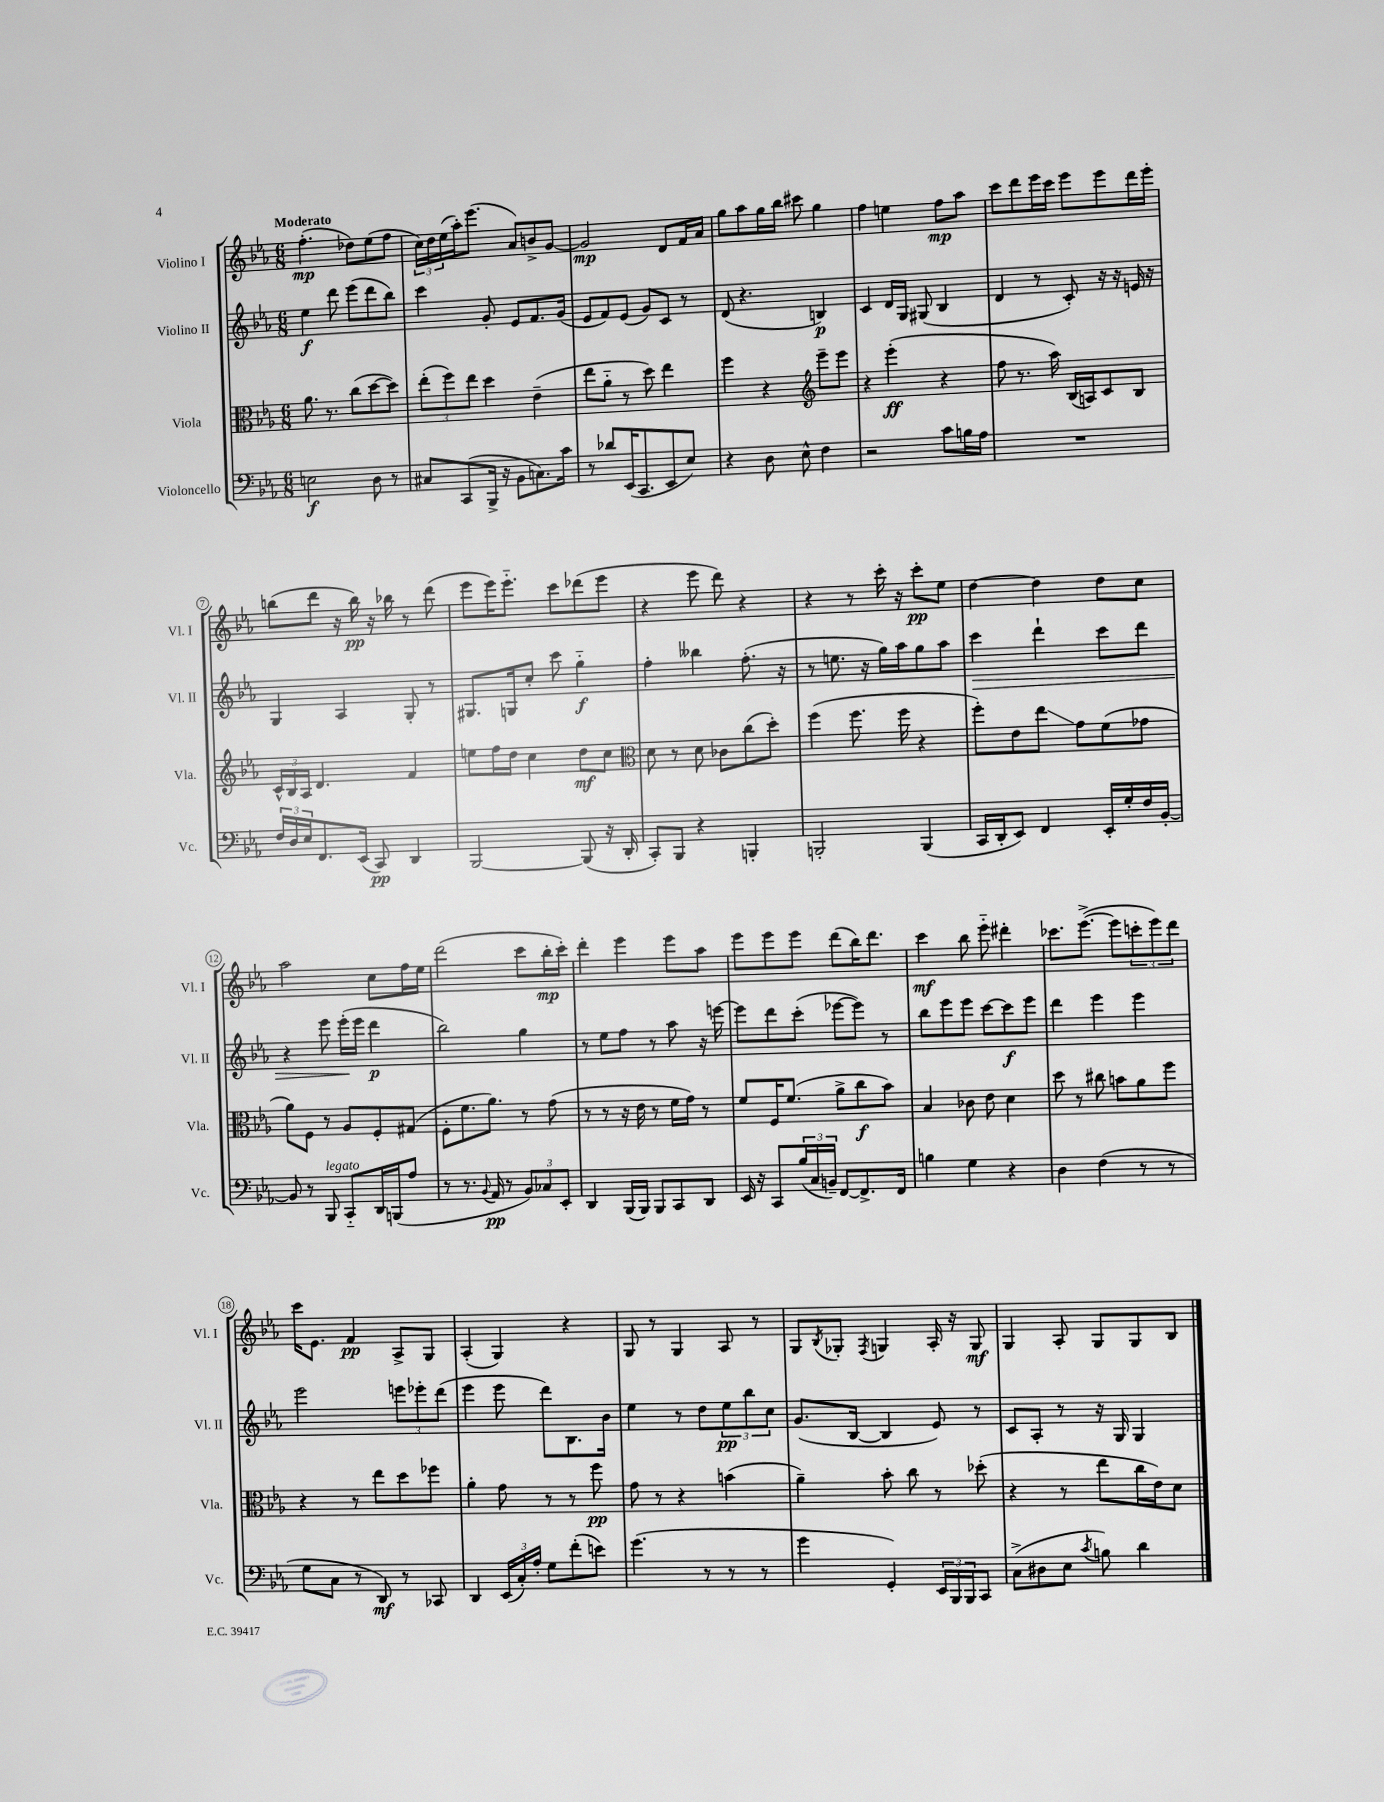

**kern	**kern	**kern	**kern
*staff4	*staff3	*staff2	*staff1
*clefF4	*clefC3	*clefG2	*clefG2
*k[b-e-a-]	*k[b-e-a-]	*k[b-e-a-]	*k[b-e-a-]
*M6/8	*M6/8	*M6/8	*M6/8
2E\	8.a-\	4ee-\	(4.ff'\
.	8.r	.	.
.	.	8ddd\	.
.	(8cc\L	(8eee-\L	8dd-\L)
8D\	[8dd\	8ddd\	(8ee-\
8r	8dd\]J)	8bb-\J)	8ff\J
=	=	=	=
8C#/L	(12ee-'\L	4ccc\	24cc\LL)
.	.	.	24dd\
.	12ff\)	.	(24ee-\
(8CC/	.	.	16aa-'\J)
.	12ee-\J	.	.
.	.	.	(8.eee-\J
16BBB-^/Jk	4dd\	8g'/	.
16r	.	.	.
8BB-\L	.	8e-/L	8a-/L)
8.C\)	(4e-~\	8.f/	8b^/
.	.	.	[8g/J
16c\Jk	.	(16g/Jk	.
=	=	=	=
8r	8ee-\L	8e-/L	2g/]
8d-/L	8a-'~\J	8f/)	.
(16EE-/K	8r	(8e-/J	.
8.CC/	.	.	.
.	8dd\)	8g/L)	.
8EE-/	4ee-\	8c/J	8d/L
8E-/J)	.	8r	16f/L
.	.	.	16a-/JJ
=	=	=	=
4r	4ff\	(8d/	8gg\L
.	.	4.r	8aa-\
8D\	4r	.	16gg\L
.	.	.	16bb-\JJ
8E-^^\	.	.	8ccc#\
*	*clefG2	*	*
4F\	8eee-~\L	4B/)	4gg\
.	8eee-\J	.	.
=	=	=	=
2r	4r	4c/	4ff\
.	(4eee-'\	16d/LL	4ee\
.	.	16G/JJ	.
.	.	(8G#/	.
8c\L	4r	4B-/	8ff\L
16B\L	.	.	8aa-\J
16A-\JJ	.	.	.
=	=	=	=
2.r	8ff\	4d/	8ccc\L
.	8.r	.	8ddd\
.	.	8r	16eee-\L
.	16aa-\)	.	16ccc\JJ
.	(16B-/LL	8c'/)	8eee-\L
.	16A/J)	.	.
.	8c/	16r	8eee-\
.	.	16r	.
.	8B-/J	16e/	16ddd\L
.	.	16r	16eee-'\JJ
=	=	=	=
24F/LL	24c^^/LL	4G/	(8bb\L
24D/	24B-/	.	.
24E-/J	24A-/JJ	.	.
8.FF/	4.d/	.	8ddd\J
.	.	4A-/	16r
(16EE-/Jk	.	.	16bb\)
8CC/)	.	.	16r
.	.	.	16bb-\
4DD/	4f/	8G'/	8r
.	.	8r	(8ddd\
=	=	=	=
[2BBB-/	8ee\L	8.G#/L	8eee-\L
.	16ff\L	.	16eee-\K)
.	16dd\JJ	16G/k	8.eee-'~\J
.	4cc\	8cc'/J	.
.	.	8ccc\	8ccc\L
(8BBB-/]	8dd\L	4gg'~\	(8ddd-\
16r	8cc\J	.	8eee-\J
16DD'/	.	.	.
=	=	=	=
*	*clefC3	*	*
8CC'/L)	8d\	4ff'\	4r
8BBB-/J	8r	.	.
4r	8d\	4bb--\	8eee-\
.	8c-\L	.	8ddd\)
4BBB'/	(8cc\	(8.ff'\	4r
.	8dd'\J)	.	.
.	.	16r	.
=	=	=	=
2BBB'/	(4ff\	8r	4r
.	.	8.ee\	.
.	8.ff\	.	8r
.	.	16r	.
.	.	16gg\LL)	16ccc'\
.	16ff\	16aa-\J	16r
(4BBB/	4r	8gg\	8ccc'\L
.	.	8aa-\J	8ee-\J
=	=	=	=
16CC/LL	8ff'\L)	4ccc\	[4dd\
16DD'/J	.	.	.
8EE-/J)	8e-\	.	.
4FF/	8ee-\J	4ddd`\	4dd\]
.	8g\L	.	.
16EE-'/LL	(8f\	8ccc\L	8dd\L
16G'/	.	.	.
16F/	8g-\J	8ddd\J	8cc\J
[16BB-'/JJ	.	.	.
=	=	=	=
8BB-/]	8a-\L)	4r	2aa-\
8r	8F\J	.	.
8BBB-/	8r	8eee-\	.
8CC'~/L	8A-/L	(16eee-'\LL	.
.	.	16eee-\JJ	.
16DD/L	8F'/	4ddd\	8cc\L
(16BBB/J	.	.	.
8A-/J	(8G#/J	.	16ff\L
.	.	.	16ee-\JJ
=	=	=	=
8r	8F'\L	2bb-\)	(2ddd\
8.r	8.f\	.	.
8qqBB-/	.	.	.
16AA-/	8.a-\J)	.	.
8r	.	.	.
12BB-/L)	8r	4gg\	8ccc\L
12C-/	.	.	.
.	(8g\	.	16bb-'\L
12EE-'/J	.	.	.
.	.	.	16ccc'\JJ)
=	=	=	=
4DD/	8r	8r	4ddd'\
.	8r	8ee-\L	.
(16BBB-/LL	16r	8ff\J	4eee-\
16BBB-/JJ)	16e-\	.	.
8BBB-/L	8r	8r	.
8CC/	16f\LL	8aa-\	8eee-\L
.	16g\JJ)	.	.
8DD/J	8r	16r	8aa-\J
.	.	[16eee\	.
=	=	=	=
16EE-/	8f/L	8eee\]L	8eee-\L
16r	.	.	.
8CC/L	16F/K	8ddd\	8eee-\
.	(8.f/J	.	.
(24B-/L	.	(8ccc'\J	8eee-\J
24C/	.	.	.
24BB~/JJ)	.	.	.
[8FF/L	8a-^\L	[8eee-\L	(8ddd\L
8.FF^/]	8cc\	8eee-\]J)	16bb-\K)
.	.	.	8.ddd\J
.	8b-\J)	8r	.
16FF/Jk	.	.	.
=	=	=	=
4B\	4B-/	8bb-\L	4ccc\
.	.	8eee-\	.
4G\	8c-\	8eee-\J	8bb-\
.	8e-\	[8ccc\L	8eee-'~\
4r	4d\	8ccc\]	4ddd#'\
.	.	8eee-\J	.
=	=	=	=
4D\	8dd\	4ddd\	8.ccc-\L
.	8r	.	.
.	.	.	([8.eee-^\J
(4F\	8cc#\	4eee-\	.
.	8b\L	.	8eee-\]L
8r	8a-\	4eee-\	12ccc'\
.	.	.	12eee-\)
8r	8ff\J	.	.
.	.	.	12ddd\J
=	=	=	=
8G\L	4r	2eee-\	16ccc\LK
.	.	.	8.e-\J
8C\J	.	.	.
8r	8r	.	4f/
8DD/)	8ee-\L	.	.
8r	8dd\	12eee\L	8A-^/L
.	.	12eee-'\	.
8CC-/	8ff-\J	.	8G/J
.	.	(12ddd\J	.
=	=	=	=
4DD/	4a-'\	4eee-\	(4A-'/
(24EE-/LL	8g\	8eee-\	4G/)
24C'/)	.	.	.
24A-'/JJ	.	.	.
8G\L	8r	8ddd\L)	.
(8f'\	8r	8.B-\	4r
8e\J)	8ff\	.	.
.	.	16b-\Jk	.
=	=	=	=
(4.g\	8g\	4ee-\	8G/
.	8r	.	8r
.	4r	8r	4G/
8r	.	8dd\L	.
8r	(4b\	12ee-\	8A-/
.	.	12bb-\	.
8r	.	.	8r
.	.	12cc\J	.
=	=	=	=
4g\	4a-~\)	(8.g/L	8G/L
.	.	.	8qB-/
.	.	.	8G-'/J
.	.	[16B-/Jk	.
.	.	.	8qF/
4GG'/)	8b-'\	4B-/]	4G/
.	8cc\	.	.
24EE-/LL	8r	8e-/)	16A-'/
24BBB-/	.	.	.
.	.	.	16r
24BBB-/J	.	.	.
8CC/J	(8dd-'\	8r	8G/
=	=	=	=
(8C^\L	4r	8c/L	4G/
8D#\	.	8A-'/J	.
8E-\J	8r	8r	8A-'/
8qc/	.	.	.
8B\)	8ee-\L	16r	8G/L
.	.	16G/	.
4d\	16cc\L	4G/	8G/
.	16e-\J)	.	.
.	8d\J	.	8B-/J
==	==	==	==
*-	*-	*-	*-
